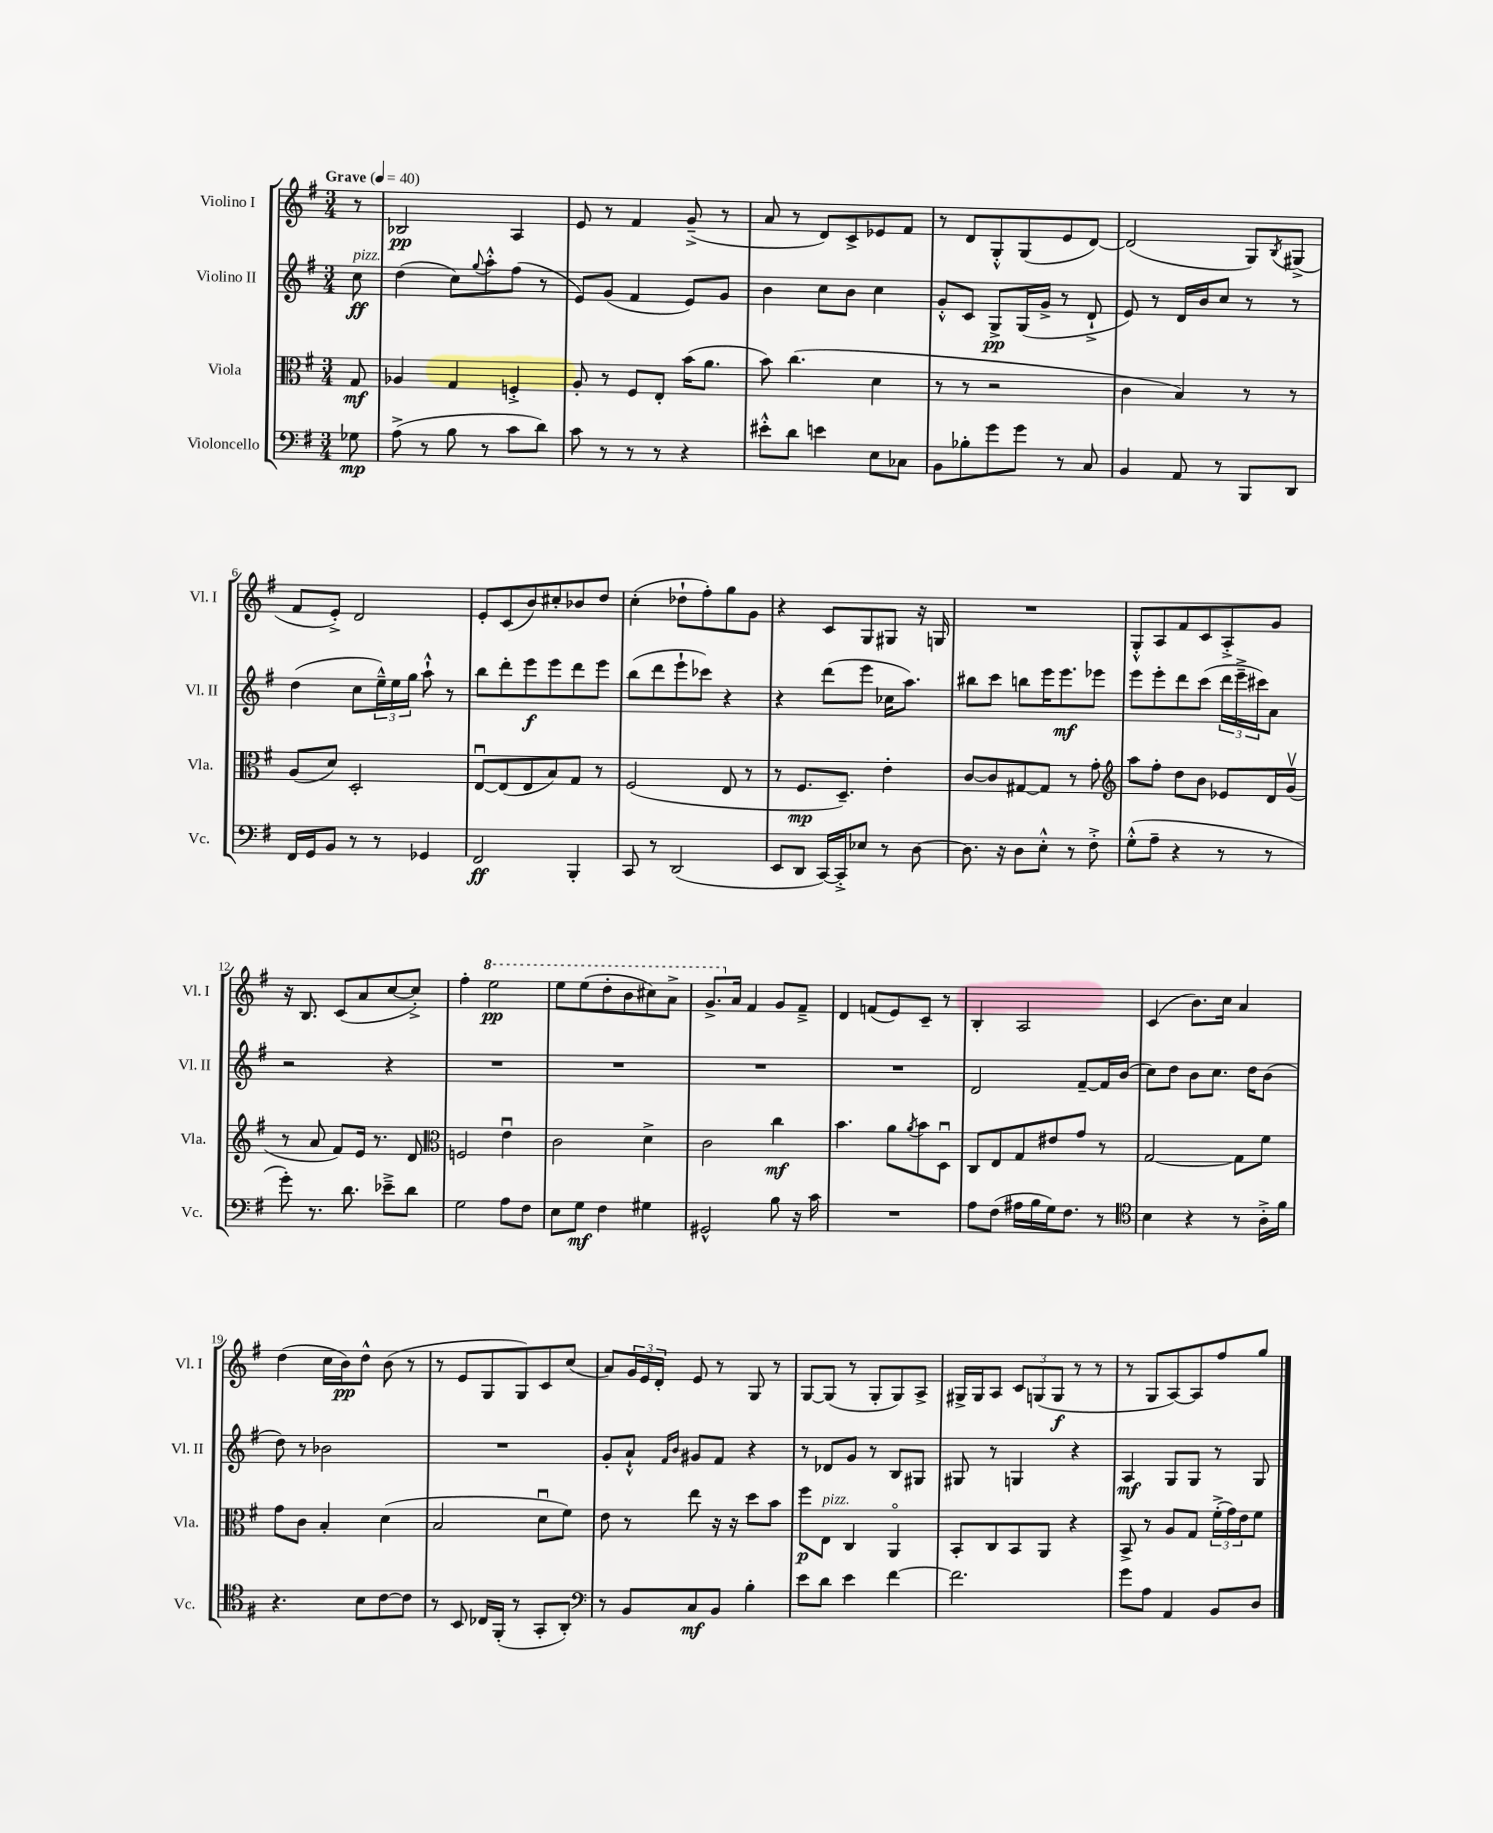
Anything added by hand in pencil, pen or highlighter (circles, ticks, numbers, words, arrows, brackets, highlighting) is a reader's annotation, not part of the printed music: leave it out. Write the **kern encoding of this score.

**kern	**kern	**kern	**kern
*staff4	*staff3	*staff2	*staff1
*clefF4	*clefC3	*clefG2	*clefG2
*k[f#]	*k[f#]	*k[f#]	*k[f#]
*M3/4	*M3/4	*M3/4	*M3/4
*MM40	*MM40	*MM40	*MM40
8G-\	8G/	8cc\	8r
=	=	=	=
(8A^\	4A-/	(4dd\	2B-/
8r	.	.	.
8B\	4G/	8cc\L)	.
.	.	8qqgg/	.
8r	.	8aa'^^\	.
8c\L	4F'^/	(8ff#\J	4A/
8d\J)	.	8r	.
=	=	=	=
8c\	8A'/	8e/L)	8e/
8r	8r	(8g/J	8r
8r	8F#/L	4f#/	4f#/
8r	8E'/J	.	.
4r	(16b\LK	8e/L)	(8g~^/
.	8.a\J	.	.
.	.	8g/J	8r
=	=	=	=
8e#'^^\L	8b\)	4b\	8a/
8d\J	(4.cc\	.	8r
4e\	.	8cc\L	8d/L)
.	.	8b\J	8c^/
8E\L	4d\	4cc\	8e-/
8C-\J	.	.	8f#/J
=	=	=	=
8BB\L	8r	8g'^^/L	8r
8B-'\	8r	8c/J	8d/L
8g\	2r	8G^/L	8G'^^/
8g\J	.	(16G/L	(8G/
.	.	16g^/JJ	.
8r	.	8r	8e/
8C/	.	8d`^/	[8d/J)
=	=	=	=
4BB/	4c\	8e/)	(2d/]
.	.	8r	.
8AA/	4B/)	16d/LL	.
.	.	16b/J	.
8r	.	8cc/J	.
8BBB/L	8r	8r	8G/L)
.	.	.	8qB/
8DD/J	8r	8r	(8G#^/J
=	=	=	=
16FF#/LL	(8A/L	(4dd\	8f#/L
16GG/J	.	.	.
8BB/J	8d/J)	.	8e'^/J)
8r	2D'/	8cc\L	2d/
8r	.	24ee~^^\L)	.
.	.	24ee\	.
.	.	24gg\JJ	.
4GG-/	.	8aa`^^\	.
.	.	8r	.
=	=	=	=
2FF#/	[8Eu/L	8bb\L	8e'/L
.	(8E/]	8ddd'\	(8c/
.	8E/	8eee\	8b/)
.	8B/)	8eee\	8cc#'/
4BBB'/	8G/J	8ddd\	8b-/
.	8r	8eee\J	8dd/J
=	=	=	=
8CC/	(2F#/	(8bb\L	(4cc'\
8r	.	8ddd\	.
(2DD/	.	8eee`\	8dd-`\L
.	.	8ccc-\J)	8ff#'\)
.	8E/	4r	8gg\
.	8r	.	8g\J
=	=	=	=
8EE/L	8r	4r	4r
8DD/J	8.F#/L	.	.
[16CC/LL)	.	(8ddd\L	8c/L
16CC'^/]J	8.D~/J)	.	.
8E-/J	.	8eee\J	8G/
8r	4e'\	16cc-\LK	8G#/J
.	.	8.aa\J)	.
[8D\	.	.	16r
.	.	.	16G/
=	=	=	=
8.D\]	[8c/L	8bb#\L	2.r
.	8c/]	8ccc\J	.
16r	.	.	.
8D\L	[8G#/	8bb\L	.
8E'^^\J	8G#/]J	16eee\K	.
.	.	8.eee\	.
8r	8r	.	.
8F#'^\	8g'\	8eee-\J	.
=	=	=	=
*	*clefG2	*	*
(8G'^^\L	8aa\L	8eee\L	8G'^^/L
8A~\J	8ff#'\J	8eee'\	8A/
4r	8dd\L	8ddd\	8f#/
.	8b\J	(8ccc\J	8c/
8r	8e-/L	24ddd\LL	8A'^/
.	.	24eee~^\	.
.	.	24ccc#\J)	.
8r	16d/L	8a\J	8g/J
.	(16gv/JJ	.	.
=	=	=	=
8g'\)	8r	2r	16r
.	.	.	8.B/
8.r	8a/	.	.
.	8f#/L)	.	(8c/L
8.d\	.	.	.
.	16e/Jk	.	8a/
.	8.r	.	.
8e-~^\L	.	4r	[8cc/
8d\J	8d/	.	8cc'^/]J)
=	=	=	=
*	*clefC3	*	*
2G\	2F/	2.r	4ff#'\
.	.	.	2eee\
8A\L	4eu\	.	.
8F#\J	.	.	.
=	=	=	=
8E\L	2c\	2.r	8eee\L
8G\J	.	.	(8eee\
4F#\	.	.	8ddd'\
.	.	.	8bb\
4G#\	4d^\	.	8ccc#\)
.	.	.	8aa^\J
=	=	=	=
2GG#^^/	2c\	2.r	8.gg^/L
.	.	.	16a/Jk
.	.	.	4f#/
8B\	4cc\	.	8g/L
16r	.	.	8f#~^/J
16c\	.	.	.
=	=	=	=
2.r	4.b\	2.r	4d/
.	.	.	(8f/L
.	8a\L	.	8e/)
.	8qa/	.	.
.	8b\	.	8c~/J
.	8Du\J	.	8r
=	=	=	=
8A\L	8C/L	2d/	4B'/
(8F#\J	8E/	.	.
16A#\LL	8G/	.	2A/
16B\	.	.	.
16G\J)	8e#/	.	.
8.F#\J	.	.	.
.	8g/J	[8f#~/L	.
8r	8r	16f#/]L	.
.	.	(16b/JJ	.
=	=	=	=
*clefC4	*	*	*
4B\	[2G/	8cc\L)	(4c/
.	.	8dd\J	.
4r	.	8b\L	8.b\L)
.	.	8.cc\J	.
.	.	.	16cc\Jk
8r	8G\]L	.	4a/
.	.	16dd\LK	.
16A'^\LL	8f#\J	(8b\J	.
16f#\JJ	.	.	.
=	=	=	=
4.r	8g\L	8dd\)	(4dd\
.	8c\J	8r	.
.	4B'/	2b-\	16cc\LL
.	.	.	16b\J)
8B\L	.	.	8dd^^\J
[8c\	(4d\	.	(8b\
8c\]J	.	.	8r
=	=	=	=
8r	2B/	2.r	8r
8BB/	.	.	8e/L
16C-/LL	.	.	8G/
(16FF#'/JJ	.	.	.
8r	.	.	8G/)
8GG'/L	8du\L	.	8c/
8AA'/J)	8f#\J)	.	(8cc/J
=	=	=	=
*clefF4	*	*	*
8r	8e\	8g'/L	8a/L)
8BB/L	8r	8a`^^/J	24g/L
.	.	.	24e/
.	.	.	24d'/JJ
.	.	16qqf#/LL	.
.	.	16qqb/JJ	.
8C/	8ee\	8g#/L	8e/
8BB/J	16r	8f#/J	8r
.	16r	.	.
4B'\	8dd\L	4r	8G/
.	8b\J	.	8r
=	=	=	=
8e\L	8ff#\L	8r	[8G/L
8d\J	8E\J	8d-/L	(8G/]J
4e\	4C/	8g/J	8r
.	.	8r	8G'/L
[4f#\	4AAo/	8B/L	8G/)
.	.	8G#/J	8A^/J
=	=	=	=
2.f#\]	8BB'/L	8G#/	16G#^/LL
.	.	.	16G#/J
.	8C/	8r	8A/J
.	8BB/	4G/	12c/L
.	.	.	(12G/
.	8AA/J	.	.
.	.	.	12G/J
.	4r	4r	8r
.	.	.	8r
=	=	=	=
8g\L	8BB^/	4A/	8r
8A\J	8r	.	8G/L
4AA/	8A/L	8G/L	[8A/)
.	8G/J	8G/J	8A/]
8BB/L	(24f#'^\LL	8r	8ff#/
.	24g\)	.	.
.	24e\J	.	.
8D/J	8f#\J	8G/	8gg/J
==	==	==	==
*-	*-	*-	*-
